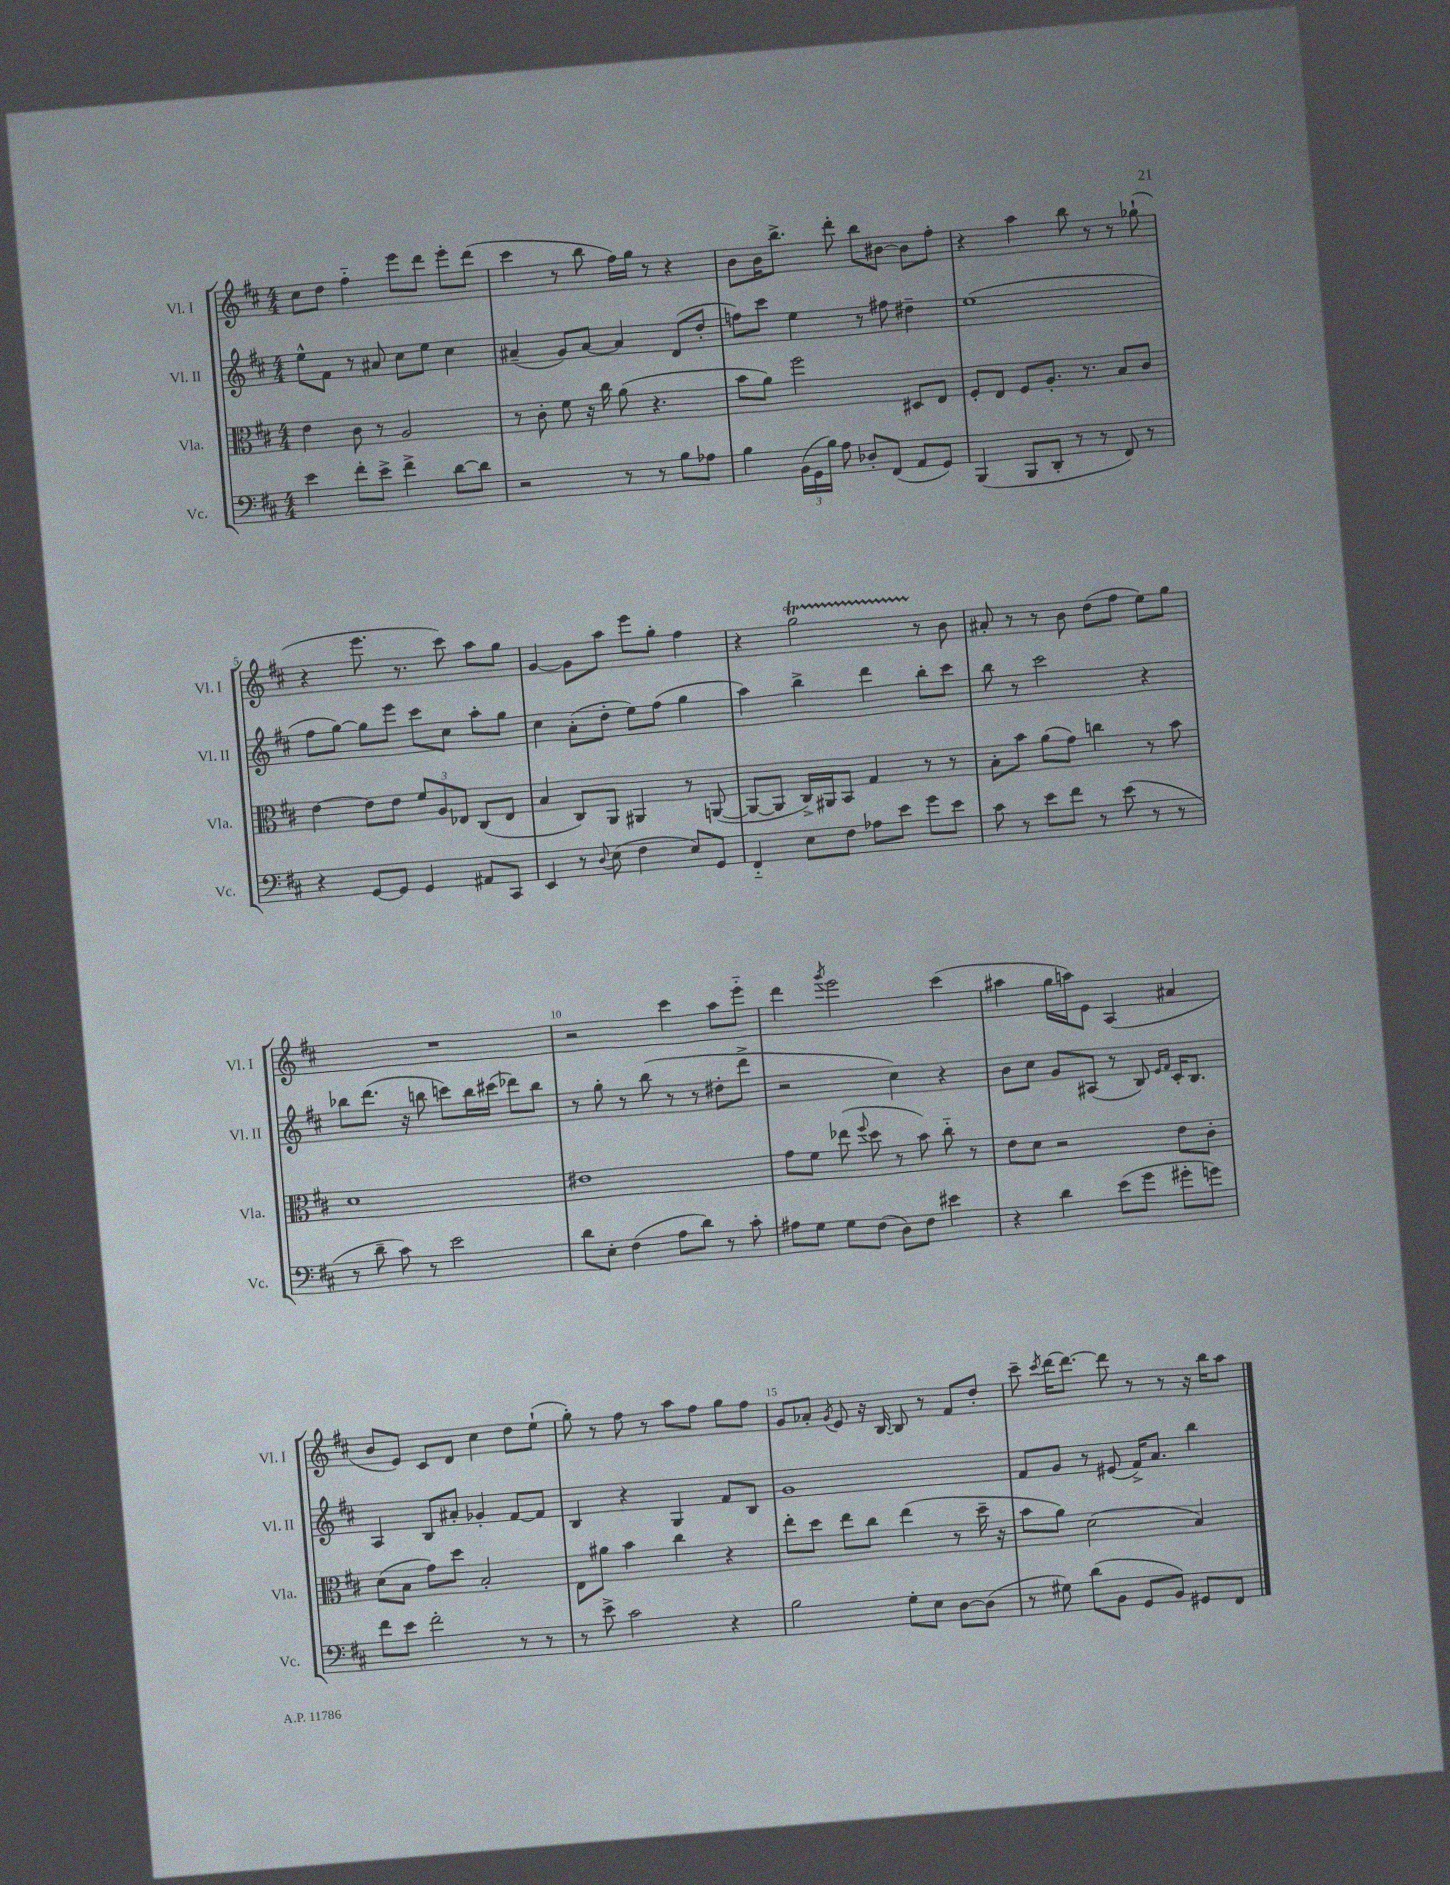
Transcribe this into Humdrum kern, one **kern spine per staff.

**kern	**kern	**kern	**kern
*staff4	*staff3	*staff2	*staff1
*clefF4	*clefC3	*clefG2	*clefG2
*k[f#c#]	*k[f#c#]	*k[f#c#]	*k[f#c#]
*M4/4	*M4/4	*M4/4	*M4/4
4e\	4e\	8ee^^\L	8cc#\L
.	.	8f#\J	8dd\J
8f#'\L	8c#\	8r	4ff#'~\
8e^\J	8r	8a#/	.
4f#^\	2A/	8cc#\L	8eee\L
.	.	8ee\J	8ddd\J
[8d\L	.	4cc#\	8eee'\L
8d\]J	.	.	(8ddd\J
=	=	=	=
2r	8r	(4a#~/	4ccc#\
.	8c#'\	.	.
.	8f#\	8g/L)	8r
.	16r	[8a#/J	8bb\
.	16cc#\	.	.
8r	(8a\	4a#/]	16ff#\LL)
.	.	.	16gg\JJ
8r	4.r	.	8r
8B\L	.	(8d/L	4r
8A-\J	.	8dd'/J	.
=	=	=	=
4B\	8b\L	8ff\L)	8b\L
.	8a\J)	8ccc#\J	16b\K
.	.	.	8.bb^\J
(24BB\LL	2ff#\	4ee\	.
24GG\	.	.	.
24B\JJ)	.	.	.
8A\	.	.	8ddd'\
8D-'/L	.	8r	8bb\L
(8FF#/J	.	8ff#\	[8b#\J
8AA/L	8D#/L	4dd#~\	8b#\]L
8GG/J)	8E/J	.	8ff#'\J
=	=	=	=
(4BBB/	8F#'/L	(1ee	4r
.	8E/J	.	.
8BBB/L	8F#/L	.	4aa\
8DD'/J	8.A'/J	.	.
8r	.	.	8bb\
.	8.r	.	.
8r	.	.	8r
8FF#/)	8B/L	.	8r
8r	8c#/J	.	(8gg-`\
=	=	=	=
4r	[4e\	8ff#\L	4r
.	.	[8gg\J)	.
[8GG/L	8e\]L	8gg\]L	8.eee\
8GG/]J	8e\J	8eee\J	.
.	.	.	8.r
4GG/	12f#/L	8ccc#\L	.
.	12A/	.	.
.	.	8cc#\J	8ccc#\)
.	12E-/J	.	.
8AA#/L	(8C#/L	8aa'\L	8aa\L
8CC#/J	8E-/J	8gg\J	8gg\J
=	=	=	=
4EE/	4B/	4cc#\	[4g/
8r	8C#/L)	(8a'\L	8g\]L
8qqD/	.	.	.
(8E\	8AA/J	8dd'\J	8aa\J
4F#\	4AA#/	8ee\L)	8eee\L
.	.	(8ff#\J	8gg'\J
8E/L)	8r	4gg\	4ff#\
8GG/J	([8AA/	.	.
=	=	=	=
4FF#'~/	8AA/_L	4aa\)	4r
.	8AA/]J	.	.
8E\L	16C#^/LL)	4bb^\	2gg\
.	16AA#/J	.	.
8F#\J	8BB/J	.	.
8A-\L	4G/	4ddd\	.
8e\J	.	.	.
8g\L	8r	8bb'\L	8r
8e\J	8r	8ccc#\J	8b\
=	=	=	=
8c#\	8B'\L	8bb\	8a#'/
8r	8b\J	8r	8r
8e\L	(8a\L	2ccc#\	8r
8f#\J	8g\J)	.	8b\
8r	4cc\	.	(8dd\L
(8e\	.	.	8ff#\J
8r	8r	4r	8ee\L)
8r	8b\	.	8gg\J
=	=	=	=
8r	1d	8bb-\L	1r
8d~\	.	(8.ddd\J	.
8c#\)	.	.	.
.	.	16r	.
8r	.	8bb\	.
2e\	.	8ccc\L)	.
.	.	16bb\L	.
.	.	(16ccc#\JJ	.
.	.	8ddd-\L)	.
.	.	8bb\J	.
=	=	=	=
8d\L	1e#	8r	2r
8E'\J	.	8gg'\	.
(4F#\	.	8r	.
.	.	(8bb\	.
8A\L	.	8r	4ccc#\
8d\J)	.	8r	.
8r	.	8dd#'\L	8aa\L
8c#'\	.	8ddd^\J	8eee'~\J
=	=	=	=
8A#\L	8g\L	2r	4ddd\
8G\J	8f#\J	.	.
.	.	.	8qggg/
8G\L	(8ee-\	.	2eee\
.	8qqff#/	.	.
(8F#\J	8dd\	.	.
8D\L)	8r	4cc#\)	.
8F#\J	8b\)	.	.
4e#\	8cc#'~\	4r	(4ccc#\
.	8r	.	.
=	=	=	=
4r	8e\L	8b\L	4aa#\
.	8d\J	8cc#\J	.
4d\	2r	8g/L	16gg\LL
.	.	.	16aa\J)
.	.	(8A#/J	8e\J
(8e\L	.	8r	(4A/
8g\J	.	8B/)	.
.	.	16qqe/LL	.
.	.	16qqf#/JJ	.
8g#'\L	8e\L	16c#'/LK	4a#/
.	.	8.B/J	.
8g\J)	8c#'\J	.	.
=	=	=	=
8f#\L	(8d\L	4A/	8b/L
8e\J	8B\J	.	8e/J)
2f#'\	8g\L)	8B/L	8c#/L
.	8dd\J	8a#'/J	8d/J
.	2B'/	4g-'/	4cc#\
8r	.	[8f#/L	8dd\L
8r	.	8f#/]J	(8ee`\J
=	=	=	=
8r	8E\L	4B/	8gg'\)
8e^\	8a#\J	.	8r
2c#\	4b\	4r	8ff#\
.	.	.	8r
.	4cc#\	4G/	8aa\L
.	.	.	8ff#\J
4r	4r	8f#/L	8gg\L
.	.	8B/J	8ff#\J
=	=	=	=
2B\	8ee'\L	1g	8g/L
.	8dd\J	.	8a-'/J
.	.	.	8qg/
.	8ee\L	.	8e/
.	8cc#\J	.	16r
.	.	.	[16B/
8G'\L	(4ee\	.	8B/]
8E\J	.	.	8r
[8D\L	8r	.	8f#/L
(8D\]J	16dd~\	.	8dd'/J
.	16r	.	.
=	=	=	=
8r	8b\L	8f#/L	8ccc#~\
.	.	.	8qccc#/
8G#\)	8a\J)	8g/J	[16ddd\LK
.	.	.	8.ddd\_J
(8d\L	(2d\	8r	.
8BB\J	.	(8e#/	8ddd\]
8GG/L	.	16f#^/LK)	8r
.	.	8.a/J	.
8BB/J)	.	.	8r
8GG#/L	4B/)	4bb\	16r
.	.	.	16bb\LK
8FF#/J	.	.	8aa\J
==	==	==	==
*-	*-	*-	*-
